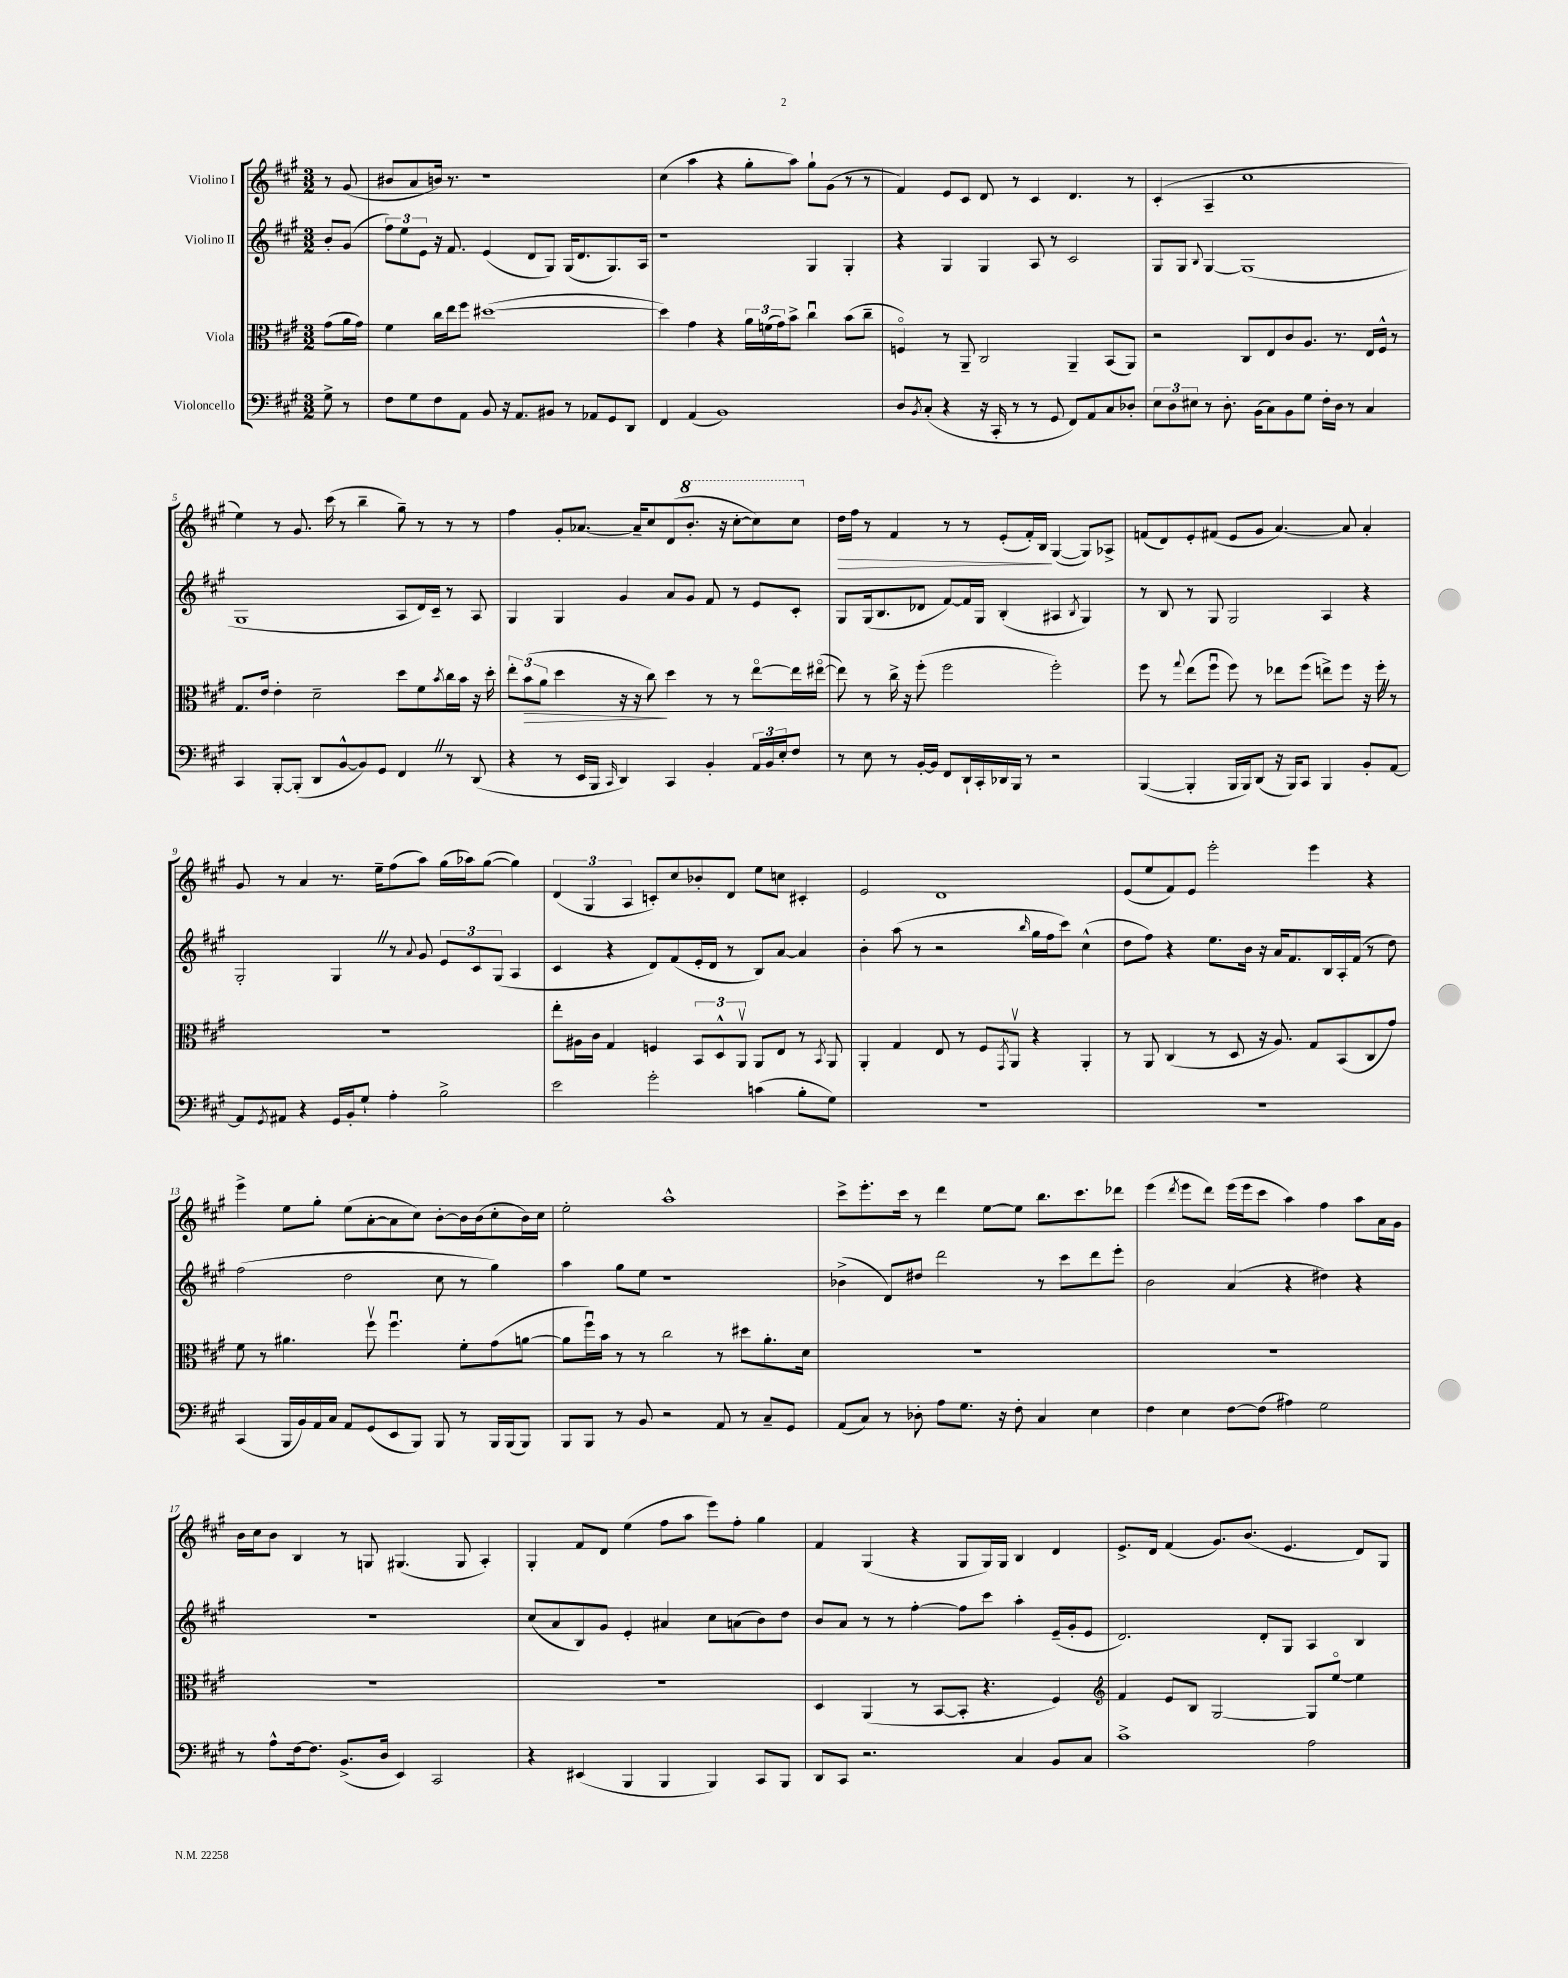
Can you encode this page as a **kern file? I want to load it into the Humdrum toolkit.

**kern	**kern	**kern	**kern
*staff4	*staff3	*staff2	*staff1
*clefF4	*clefC3	*clefG2	*clefG2
*k[f#c#g#]	*k[f#c#g#]	*k[f#c#g#]	*k[f#c#g#]
*M3/2	*M3/2	*M3/2	*M3/2
8G#^	(8g#	8b'	8r
8r	16a	(8g#	(8g#
.	16g#)	.	.
=	=	=	=
8F#	4f#	12ff#)	8b#
.	.	12ee	.
8G#	.	.	8a
.	.	12e	.
8F#	16cc#	16r	16b)
.	16ee	8.f#	8.r
8AA	8ff#	.	.
8BB	([1dd#	(4e	1r
16r	.	.	.
8.AA	.	.	.
.	.	8d	.
8BB#	.	8G#)	.
8r	.	(16G#	.
.	.	8.d	.
8AA-	.	.	.
8GG#	.	8.G#)	.
8DD	.	.	.
.	.	16A	.
=	=	=	=
4FF#	4dd#])	1r	(4cc#
(4AA	4g#	.	4aa
1BB)	4r	.	4r
.	24a	.	8gg#'
.	(24f	.	.
.	24g#)	.	.
.	8b^	.	8aa)
.	4cc#u	4G#	8gg#`
.	.	.	(8g#
.	(8b	4G#'	8r
.	8cc#~	.	8r
=	=	=	=
8D	4Fo)	4r	4f#)
8qBB	.	.	.
(8C#'	.	.	.
4r	8r	4G#	8e
.	8AA~	.	8c#
16r	2C#	4G#	8d
16CC#'	.	.	.
8r	.	.	8r
8r	.	8A	4c#
8GG#	.	8r	.
8FF#)	4AA~	2c#	4.d
8AA	.	.	.
8C#	(8BB	.	.
8D-'	8AA)	.	8r
=	=	=	=
12E	2r	8G#	(4c#'
12D	.	.	.
.	.	8G#	.
12E#	.	.	.
.	.	8qqB	.
8r	.	[4G#	4A~
8.D'	.	.	.
.	8C#	(1G#]	1cc#
(16BB	.	.	.
8C#)	8E	.	.
8BB	8c#	.	.
8G#	8.A	.	.
16F#'	.	.	.
16D	8.r	.	.
8r	.	.	.
4C#	16E	.	.
.	16F#^^	.	.
.	8r	.	.
=	=	=	=
4CC#	8.G#	1G#	4ee)
.	16e	.	.
[8BBB'	4e'	.	8r
(8BBB']	.	.	8.g#
8DD	2d~	.	.
.	.	.	(16ccc#
[8BB^^	.	.	8r
8BB])	.	.	4bb~
8GG#	.	.	.
4FF#	8dd	8A	8gg#~)
.	8f#	16d)	8r
.	.	16c#~	.
.	8qb	.	.
8r	16cc#	8r	8r
.	16b	.	.
(8DD	16r	8A	8r
.	16dd'	.	.
=	=	=	=
4r	12ee'	4G#	4ff#
.	(12b	.	.
.	12a	.	.
8r	4dd	4G#	8g#'
16EE	.	.	[8.a-
16BBB	.	.	.
16qqCC#	.	.	.
4DD)	16r	4g#	.
.	16r	.	16a-~]
.	8cc#)	.	8cc#
4CC#	4dd	8a	(8d
.	.	8g#	8.bb'
4BB'	8r	8f#	.
.	.	.	16r
.	8r	8r	[8ccc#'
24AA	[8eeo	8e	8ccc#])
24BB	.	.	.
24E'	.	.	.
8F#	16ee]	8c#'	8ccc#
.	([16ee#o	.	.
=	=	=	=
8r	8ee#])	8G#	16dd
.	.	.	16ff#
8E	8r	(16G#	8r
.	.	8.B	.
8r	16cc#^	.	4f#
.	16r	.	.
[16BB'	(8ff#'	8d-	.
16BB]	.	.	.
8FF#	2ff#	[8f#)	8r
16DD`	.	16f#]	8r
16CC#'	.	16G#	.
16DD-	.	(4B'	(8e'
16BBB	.	.	.
8r	.	.	16f#')
.	.	.	16B
2r	2ff#')	4A#	([4G#
.	.	8qB	.
.	.	4G#)	8G#])
.	.	.	8A-^
=	=	=	=
([4BBB	8ff#	8r	(8f
.	8r	8B	8d)
.	8qqgg#	.	.
4BBB']	(8ee	8r	8e'
.	8ff#u	8G#	(8f#
16BBB	8ff#)	2G#	8e
16BBB)	.	.	.
(8DD	8r	.	8g#
16r	8ee-	.	[4.a)
16BBB)	.	.	.
8CC#	(8ff#	.	.
4BBB	8ee^)	4A	.
.	8ff#	.	8a]
8BB'	16r	4r	4a'
.	16ff#'	.	.
[8AA	8r	.	.
=	=	=	=
8AA]	1.r	2G#'	8g#
8qGG#	.	.	.
8AA#	.	.	8r
4r	.	.	4a
16GG#	.	4G#	8.r
16BB'	.	.	.
8G#`	.	.	.
.	.	.	16ee~
4A'	.	8r	(8ff#
.	.	8qqa	.
.	.	8g#	8aa)
2B^	.	12e	(16gg#
.	.	.	16aa-)
.	.	12c#	.
.	.	.	([8gg#
.	.	(12G#	.
.	.	4A	4gg#])
=	=	=	=
2e	8ee'	4c#	(6d
.	16A#	.	.
.	.	.	6G#
.	16c#	.	.
.	4G#	4r	.
.	.	.	6A
2g#'	4F	8d)	8c')
.	.	(8f#	8cc#
.	12BB	16e'	8b-'
.	.	16d	.
.	12D^^	.	.
.	.	8r	8d
.	12AAv	.	.
(4c	8AA	8B)	8ee
.	8E	[8a	8cc
8B'	8r	4a]	4c#'
.	8qBB	.	.
8G#)	8AA	.	.
=	=	=	=
1.r	4AA'	4b'	2e
.	4G#	(8aa	.
.	.	8r	.
.	8E	2r	1d
.	8r	.	.
.	8F#	.	.
.	8qGG#	.	.
.	8AAv	.	.
.	.	16qqbb	.
.	4r	16gg#	.
.	.	16ff#	.
.	.	8ccc#)	.
.	4AA'	(4cc#^^	.
=	=	=	=
1.r	8r	8dd	(8e
.	8AA	8ff#)	8ee
.	(4C#	4r	8f#)
.	.	.	8e
.	8r	8.ee	2eee'
.	8D	.	.
.	.	16b	.
.	16r	16r	.
.	8.A)	16a	.
.	.	8.f#	.
.	8G#	.	4eee
.	.	16B	.
.	(8BB	16A'	.
.	.	(16f#	.
.	8C#	8r	4r
.	8g#)	8dd)	.
=	=	=	=
(4CC#	8f#	(2ff#	4eee^
.	8r	.	.
16BBB	4.a#	.	8ee
16BB)	.	.	.
16AA	.	.	8gg#'
16C#	.	.	.
8AA	.	2dd	(8ee
(8GG#	8ff#v	.	[8a'
8EE	4.ff#u	.	8a]
8BBB)	.	.	8cc#)
8BBB	.	8cc#	[8b'
8r	8f#'	8r	16b]
.	.	.	(16b
16BBB	(8g#	4gg#)	8cc#'
(16BBB	.	.	.
8BBB)	[8a	.	16b)
.	.	.	16cc#
=	=	=	=
8BBB	8a]	4aa	2ee'
8BBB	16ff#u)	.	.
.	16b	.	.
8r	8r	8gg#	.
8BB	8r	8ee	.
2r	2cc#	1r	1aa^^
8AA	8r	.	.
8r	8dd#	.	.
8C#~	8.a'	.	.
8GG#	.	.	.
.	16d	.	.
=	=	=	=
(8AA	1.r	(4b-^	8ccc#^
8C#)	.	.	8.eee'
8r	.	8d)	.
.	.	.	16ccc#
8D-'	.	8dd#	8r
8A	.	2ddd	4ddd
8.G#	.	.	.
.	.	.	[8ee
16r	.	.	.
8F#'	.	.	8ee]
4C#	.	8r	8.bb
.	.	8ccc#	.
.	.	.	8.ccc#
4E	.	8ddd	.
.	.	8eee'	8ddd-
=	=	=	=
4F#	1.r	2b	(4eee
.	.	.	8qddd
4E	.	.	8eee
.	.	.	8ddd)
[8F#	.	(4a	(16eee
.	.	.	16eee
(8F#]	.	.	8ccc#
4A#)	.	4r	4aa)
2G#	.	4dd#)	4ff#
.	.	4r	8aa
.	.	.	16a
.	.	.	16g#
=	=	=	=
8r	1.r	1.r	16b
.	.	.	16cc#
8A^^	.	.	8b
[16F#	.	.	4B
8.F#]	.	.	.
(8.BB^	.	.	8r
.	.	.	8G
16D	.	.	.
4EE)	.	.	(4.G#
2CC#	.	.	.
.	.	.	8G#
.	.	.	4A')
=	=	=	=
4r	1.r	(8cc#	4G#'
.	.	8a	.
(4EE#	.	8B)	8f#
.	.	8g#	8d
4BBB	.	4e'	(4ee
4BBB	.	4a#	8ff#
.	.	.	8aa
4BBB)	.	8cc#	8eee)
.	.	(8a	8ff#'
8CC#	.	8b)	4gg#
8BBB	.	8dd	.
=	=	=	=
8DD	4D	8b	4f#
8CC#	.	8a	.
2.r	(4AA	8r	(4G#
.	.	8r	.
.	8r	[4ff#'	4r
.	[8BB	.	.
.	8BB']	8ff#]	8G#
.	4.r	8ccc#	16G#)
.	.	.	16G#
4C#	.	4aa'	4B
8BB	4F#)	(16e~	4d
.	.	16g#'	.
8C#	.	8e	.
=	=	=	=
*	*clefG2	*	*
1c#^	4f#	2.d)	8.e^
.	.	.	16d
.	8e	.	(4f#
.	8B	.	.
.	[2G#	.	8.g#)
.	.	.	(8.b
.	.	8d'	.
.	.	8G#	4.e
2A	8G#]	4A	.
.	[8eeo	.	.
.	4ee]	4B	8d)
.	.	.	8G#
==	==	==	==
*-	*-	*-	*-
